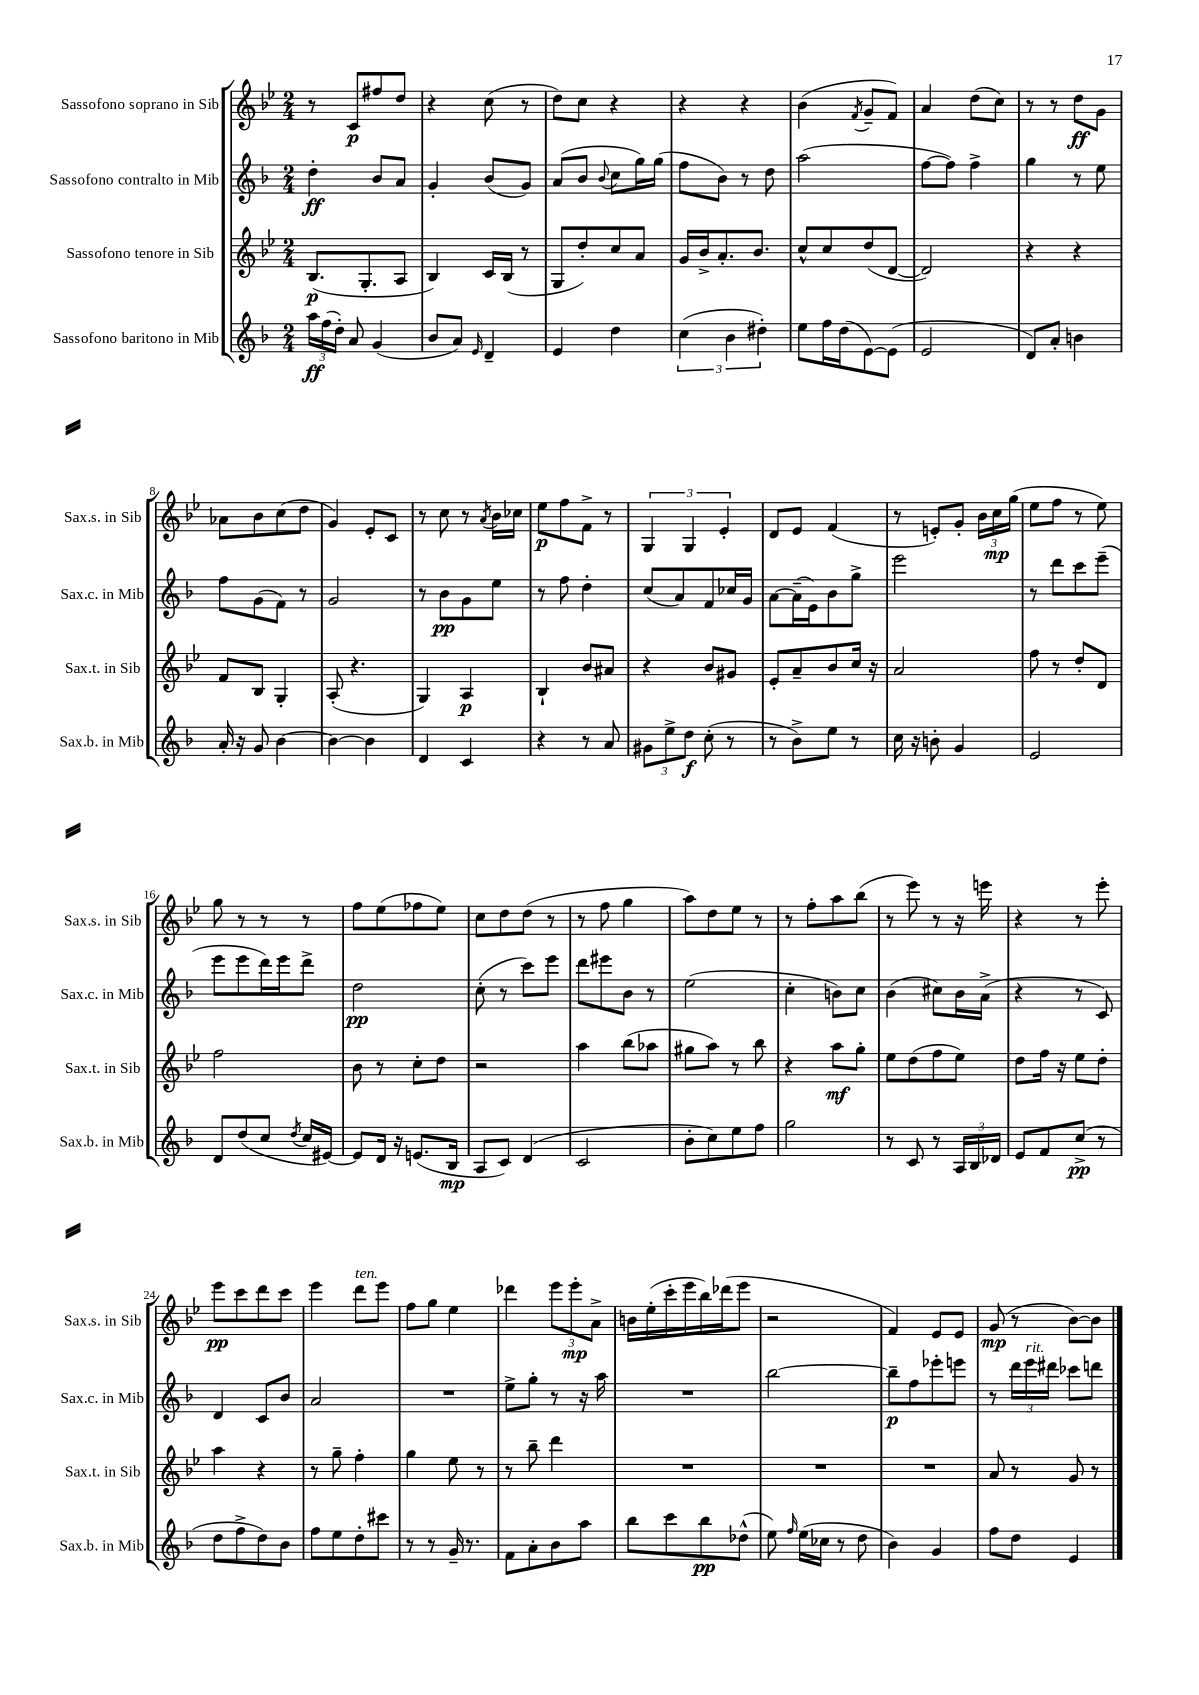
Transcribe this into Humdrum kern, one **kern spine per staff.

**kern	**kern	**kern	**kern
*staff4	*staff3	*staff2	*staff1
*clefG2	*clefG2	*clefG2	*clefG2
*k[b-]	*k[b-e-]	*k[b-]	*k[b-e-]
*M2/4	*M2/4	*M2/4	*M2/4
24aa	(8.B-	4dd'	8r
(24ff	.	.	.
24dd')	.	.	.
8a	.	.	8c
.	8.G'	.	.
(4g	.	8b-	8ff#
.	8A	8a	8dd
=	=	=	=
8b-	4B-)	4g'	4r
8a)	.	.	.
16qqe	.	.	.
4d~	16c	(8b-	(8cc
.	(16B-	.	.
.	8r	8g)	8r
=	=	=	=
4e	8G	(8a	8dd)
.	8dd')	8b-	8cc
.	.	8qqb-	.
4dd	8cc	8cc	4r
.	8a	16gg)	.
.	.	(16gg	.
=	=	=	=
(6cc	16g	8ff	4r
.	16b-^	.	.
.	8.a'	8b-)	.
6b-	.	.	.
.	.	8r	4r
.	8.b-	.	.
6dd#')	.	.	.
.	.	8dd	.
=	=	=	=
8ee	8cc^^	(2aa	(4b-
16ff	8cc	.	.
(16dd	.	.	.
.	.	.	8qf
[8e)	(8dd	.	8g~
(8e]	[8d	.	8f)
=	=	=	=
2e	2d])	[8ff	4a
.	.	8ff])	.
.	.	4ff^	(8dd
.	.	.	8cc)
=	=	=	=
8d)	4r	4gg	8r
8a'	.	.	8r
4b	4r	8r	8dd
.	.	8ee	8g
=	=	=	=
16a'	8f	8ff	8a-
16r	.	.	.
8g	8B-	(8g	8b-
[4b-	4G'	8f)	(8cc
.	.	8r	8dd
=	=	=	=
4b-_	(8A'	2g	4g)
.	4.r	.	.
4b-]	.	.	8e-'
.	.	.	8c
=	=	=	=
4d	4G)	8r	8r
.	.	8b-	8cc
4c	4A	8g	8r
.	.	.	8qa
.	.	8ee	16b-
.	.	.	16cc-
=	=	=	=
4r	4B-`	8r	8ee-
.	.	8ff	8ff
8r	8b-	4dd'	8f^
8a	8a#	.	8r
=	=	=	=
12g#	4r	(8cc	6G
12ee^	.	.	.
.	.	8a)	.
12dd	.	.	6G
(8cc'	8b-	8f	.
.	.	.	6e-'
8r	8g#	16cc-	.
.	.	16g	.
=	=	=	=
8r	8e-'	[8a	8d
8b-^)	8a~	(16a~]	8e-
.	.	16e)	.
8ee	8b-	8b-	(4f
8r	16cc	8gg^	.
.	16r	.	.
=	=	=	=
16cc	2a	2eee	8r
16r	.	.	.
8b'	.	.	8e')
4g	.	.	8g'
.	.	.	24b-
.	.	.	24cc
.	.	.	(24gg
=	=	=	=
2e	8ff	8r	8ee-
.	8r	8ddd	8ff
.	8dd'	8ccc	8r
.	8d	(8eee~	8ee-)
=	=	=	=
8d	2ff	8eee	8gg
(8dd	.	8eee	8r
8cc	.	16ddd)	8r
.	.	16eee	.
8qdd	.	.	.
16cc	.	8ddd^	8r
[16e#)	.	.	.
=	=	=	=
8e#]	8b-	2dd	8ff
16d	8r	.	(8ee-
16r	.	.	.
(8.e	8cc'	.	8ff-
.	8dd	.	8ee-)
16B-	.	.	.
=	=	=	=
8A	2r	(8cc'	8cc
8c)	.	8r	8dd
(4d	.	8ccc)	(8dd
.	.	8eee	8r
=	=	=	=
2c	4aa	8ddd	8r
.	.	8eee#	8ff
.	(8bb-	8b-	4gg
.	8aa-	8r	.
=	=	=	=
8b-'	8gg#	(2ee	8aa)
8cc)	8aa)	.	8dd
8ee	8r	.	8ee-
8ff	8bb-	.	8r
=	=	=	=
2gg	4r	4cc'	8r
.	.	.	8ff'
.	8aa	8b)	8aa
.	8gg'	8cc	(8bb-
=	=	=	=
8r	8ee-	(4b-	8r
8c	(8dd	.	8eee-)
8r	8ff	8cc#)	8r
24A	8ee-)	16b-	16r
24B-	.	.	.
.	.	(16a^	16eee
24d-	.	.	.
=	=	=	=
8e	8dd	4r	4r
8f	16ff	.	.
.	16r	.	.
(8cc^	8ee-	8r	8r
8r	8dd'	8c)	8eee-'
=	=	=	=
8dd	4aa	4d	8eee-
8ff^	.	.	8ccc
8dd)	4r	8c	8ddd
8b-	.	8b-	8ccc
=	=	=	=
8ff	8r	2a	4eee-
8ee	8gg~	.	.
8dd'	4ff'	.	8ddd
8ccc#	.	.	8eee-
=	=	=	=
8r	4gg	2r	8ff
8r	.	.	8gg
16g~	8ee-	.	4ee-
8.r	.	.	.
.	8r	.	.
=	=	=	=
8f	8r	8ee^	4ddd-
8a'	8bb-~	8gg'	.
8b-	4ddd	8r	12eee-
.	.	.	12eee-'
8aa	.	16r	.
.	.	.	12a^
.	.	16aa	.
=	=	=	=
8bb-	2r	2r	16b
.	.	.	(16ee-'
8ccc	.	.	16ccc'
.	.	.	16eee-
8bb-	.	.	16bb-)
.	.	.	(16ddd-
(8dd-^^	.	.	8eee-
=	=	=	=
8ee)	2r	[2bb-	2r
16qqff	.	.	.
(16ee	.	.	.
16cc-	.	.	.
8r	.	.	.
8dd	.	.	.
=	=	=	=
4b-)	2r	8bb-~]	4f)
.	.	8ff	.
4g	.	8eee-'	8e-
.	.	8eee	8e-
=	=	=	=
8ff	8a	8r	(8g
8dd	8r	24ddd	8r
.	.	24eee	.
.	.	24ddd#	.
4e	8g	8ccc-	[8b-)
.	8r	8ddd	8b-]
==	==	==	==
*-	*-	*-	*-
